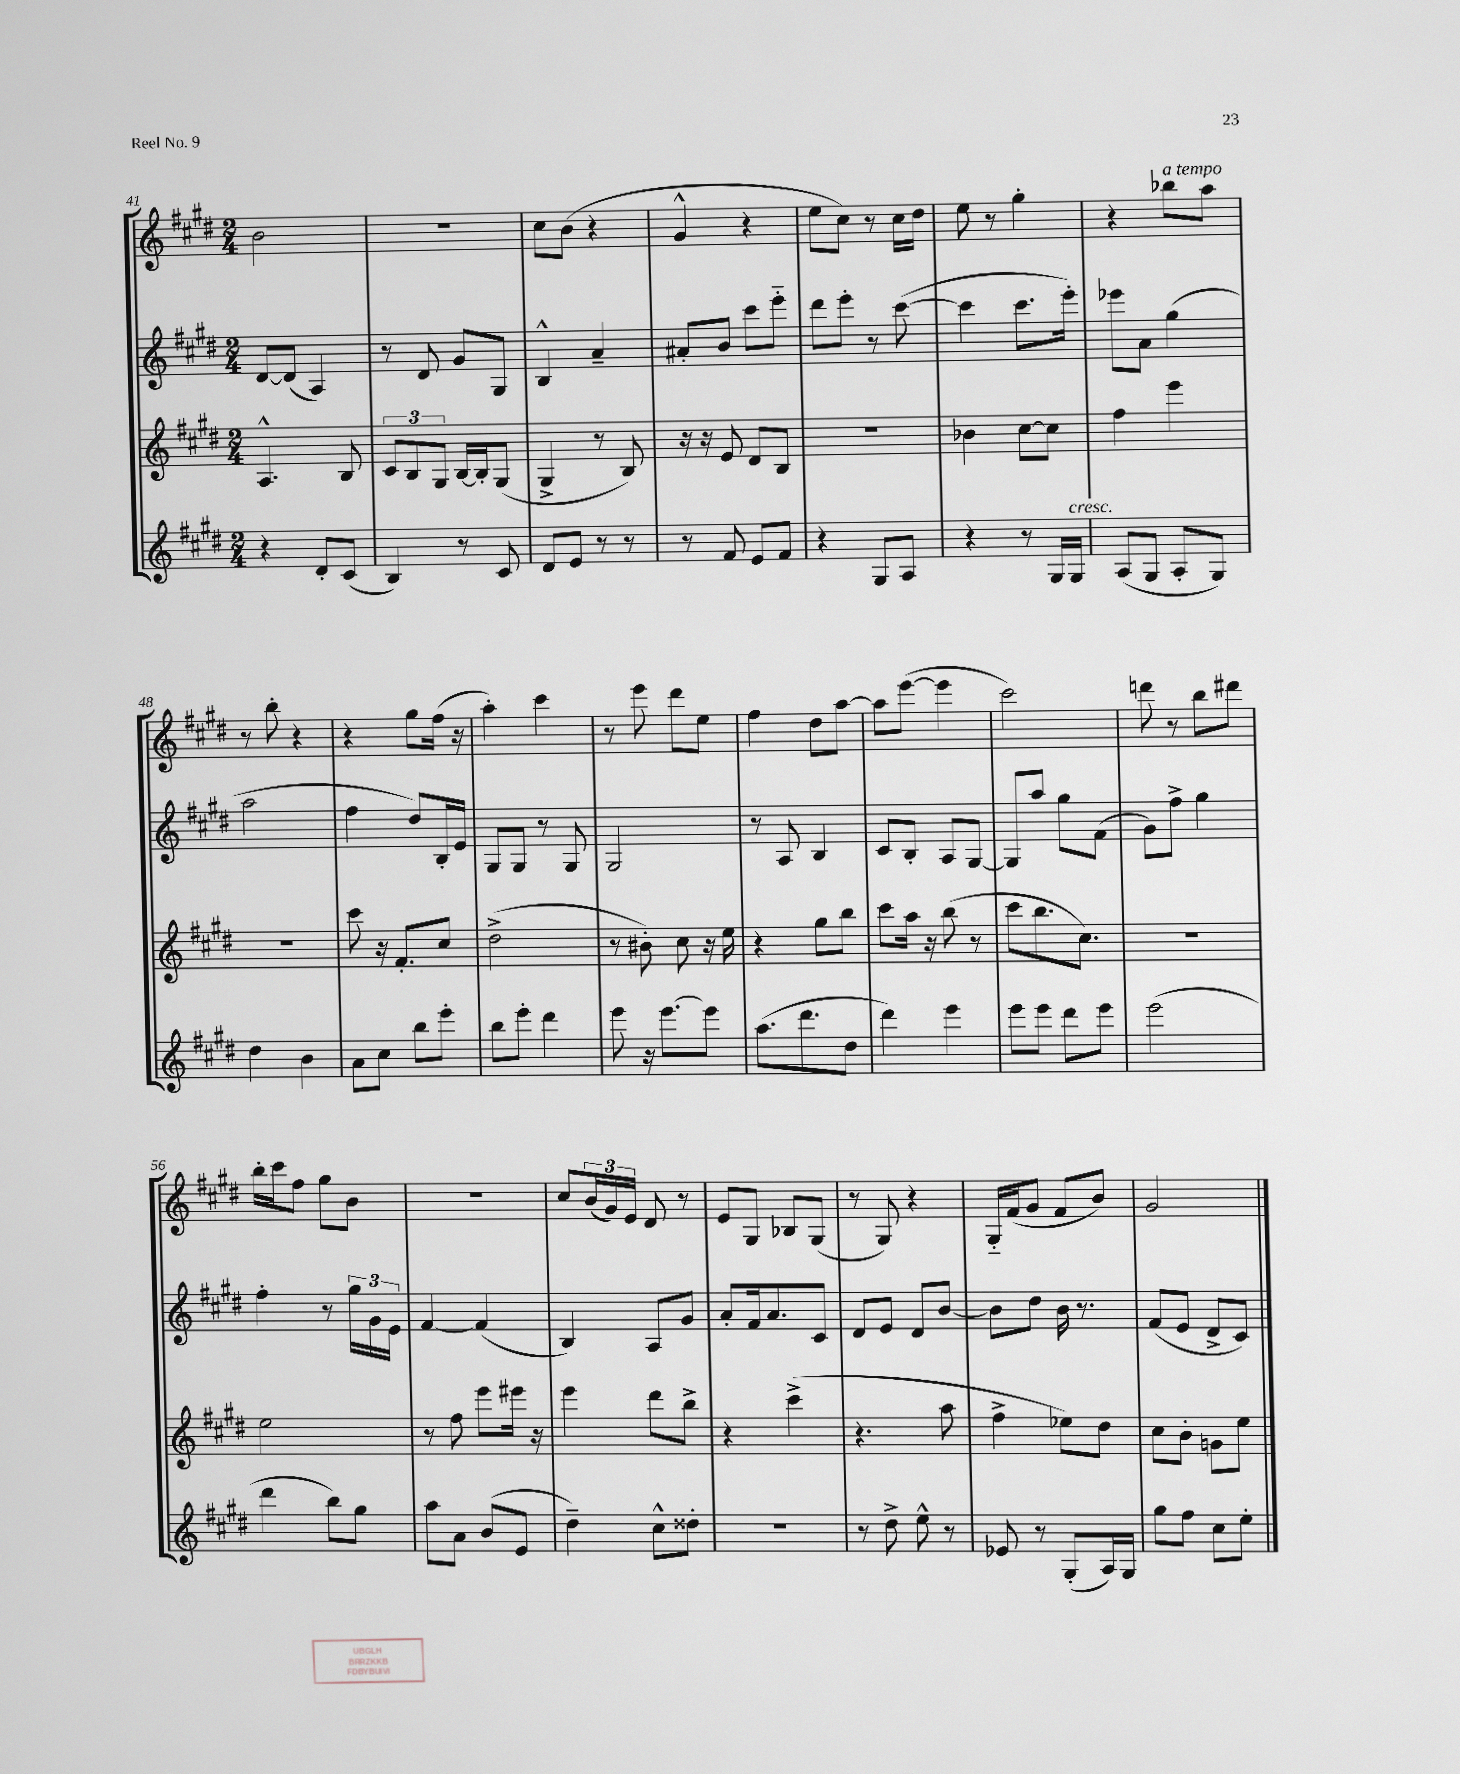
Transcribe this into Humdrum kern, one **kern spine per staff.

**kern	**kern	**kern	**kern
*staff4	*staff3	*staff2	*staff1
*clefG2	*clefG2	*clefG2	*clefG2
*k[f#c#g#d#]	*k[f#c#g#d#]	*k[f#c#g#d#]	*k[f#c#g#d#]
*M2/4	*M2/4	*M2/4	*M2/4
4r	4.A^^/	[8d#/L	2b\
.	.	(8d#/]J	.
8d#'/L	.	4A/)	.
(8c#/J	8B/	.	.
=	=	=	=
4B/)	12c#/L	8r	2r
.	12B/	.	.
.	.	8d#/	.
.	12G#/J	.	.
8r	[16B/LL	8g#/L	.
.	16B'/]J	.	.
8c#/	(8G#/J	8G#/J	.
=	=	=	=
8d#/L	4G#^/	4B^^/	8cc#\L
8e/J	.	.	(8b\J
8r	8r	4a~/	4r
8r	8B/)	.	.
=	=	=	=
8r	16r	8a#'/L	4g#^^/
.	16r	.	.
8f#/	8e/	8b/J	.
8e/L	8d#/L	8ccc#\L	4r
8f#/J	8B/J	8eee'~\J	.
=	=	=	=
4r	2r	8ddd#\L	8ee\L
.	.	8eee'\J	8cc#\J)
8G#/L	.	8r	8r
8A/J	.	([8ccc#\	16cc#\LL
.	.	.	16dd#\JJ
=	=	=	=
4r	4b-\	4ccc#\]	8ee\
.	.	.	8r
8r	[8cc#\L	8.ccc#\L	4gg#'\
16G#/LL	8cc#\]J	.	.
16G#/JJ	.	16eee'\Jk)	.
=	=	=	=
(8A/L	4ff#\	8eee-\L	4r
8G#/J	.	8a\J	.
8A'/L	4eee\	(4gg#\	8bb-\L
8G#/J)	.	.	8aa\J
=	=	=	=
4dd#\	2r	2aa\	8r
.	.	.	8bb'\
4b\	.	.	4r
=	=	=	=
8a\L	8ccc#\	4ff#\	4r
8cc#\J	16r	.	.
.	8.f#'/L	.	.
8bb\L	.	8dd#/L)	8gg#\L
8eee'\J	8cc#/J	16B'/L	(16ff#\Jk
.	.	16e/JJ	16r
=	=	=	=
8bb\L	(2dd#^\	8G#/L	4aa'\)
8eee'\J	.	8G#/J	.
4ddd#\	.	8r	4ccc#\
.	.	8G#/	.
=	=	=	=
8eee\	8r	2G#/	8r
16r	8b#'\)	.	8eee\
[8.eee\L	.	.	.
.	8cc#\	.	8ddd#\L
8eee\]J	16r	.	8ee\J
.	16ee\	.	.
=	=	=	=
(8.aa\L	4r	8r	4ff#\
.	.	8A/	.
8.ddd#\	.	.	.
.	8gg#\L	4B/	8dd#\L
8dd#\J	8bb\J	.	[8aa\J
=	=	=	=
4ddd#\)	8ccc#\L	8c#/L	8aa\]L
.	16aa\Jk	8B'/J	([8eee\J
.	16r	.	.
4eee\	(8bb\	8A/L	4eee\]
.	8r	[8G#/J	.
=	=	=	=
8eee\L	8ccc#\L	8G#/]L	2ccc#\)
8eee\J	8.bb\	8aa/J	.
8ddd#\L	.	8gg#\L	.
.	8.cc#\J)	.	.
8eee\J	.	(8f#\J	.
=	=	=	=
(2eee\	2r	8g#\L)	8ddd\
.	.	8ff#^\J	8r
.	.	4gg#\	8bb\L
.	.	.	8ddd#\J
=	=	=	=
4ddd#\	2ee\	4ff#'\	16bb'\LL
.	.	.	16ccc#\J
.	.	.	8ff#\J
8bb\L)	.	8r	8gg#\L
8gg#\J	.	24gg#\LL	8b\J
.	.	24g#\	.
.	.	24e\JJ	.
=	=	=	=
8aa\L	8r	[4f#/	2r
8a\J	8ff#\	.	.
(8b/L	8eee\L	(4f#/]	.
8e/J	16eee#\Jk	.	.
.	16r	.	.
=	=	=	=
4dd#~\)	4eee\	4B/)	8cc#/L
.	.	.	(24b/L
.	.	.	24g#/)
.	.	.	24e/JJ
8cc#^^\L	8ddd#\L	8A/L	8d#/
8dd##'\J	8bb^\J	8g#/J	8r
=	=	=	=
2r	4r	8a'/L	8e/L
.	.	16f#/k	8G#/J
.	.	8.a/	.
.	(4ccc#^\	.	8B-/L
.	.	8c#/J	(8G#/J
=	=	=	=
8r	4.r	8d#/L	8r
8dd#^\	.	8e/J	8G#/)
8ee^^\	.	8d#/L	4r
8r	8aa\	[8b/J	.
=	=	=	=
8e-/	4ff#^\	8b\]L	16G#'~/LL
.	.	.	(16f#/J
8r	.	8dd#\J	8g#/J
(8G#'/L	8ee-\L)	16b\	8f#/L
.	.	8.r	.
16A/L)	8dd#\J	.	8b/J)
16G#/JJ	.	.	.
=	=	=	=
8gg#\L	8cc#\L	(8f#/L	2g#/
8ff#\J	8b'\J	8e/J	.
8cc#\L	8g\L	8d#^/L	.
8ee'\J	8ee\J	8c#/J)	.
==	==	==	==
*-	*-	*-	*-
